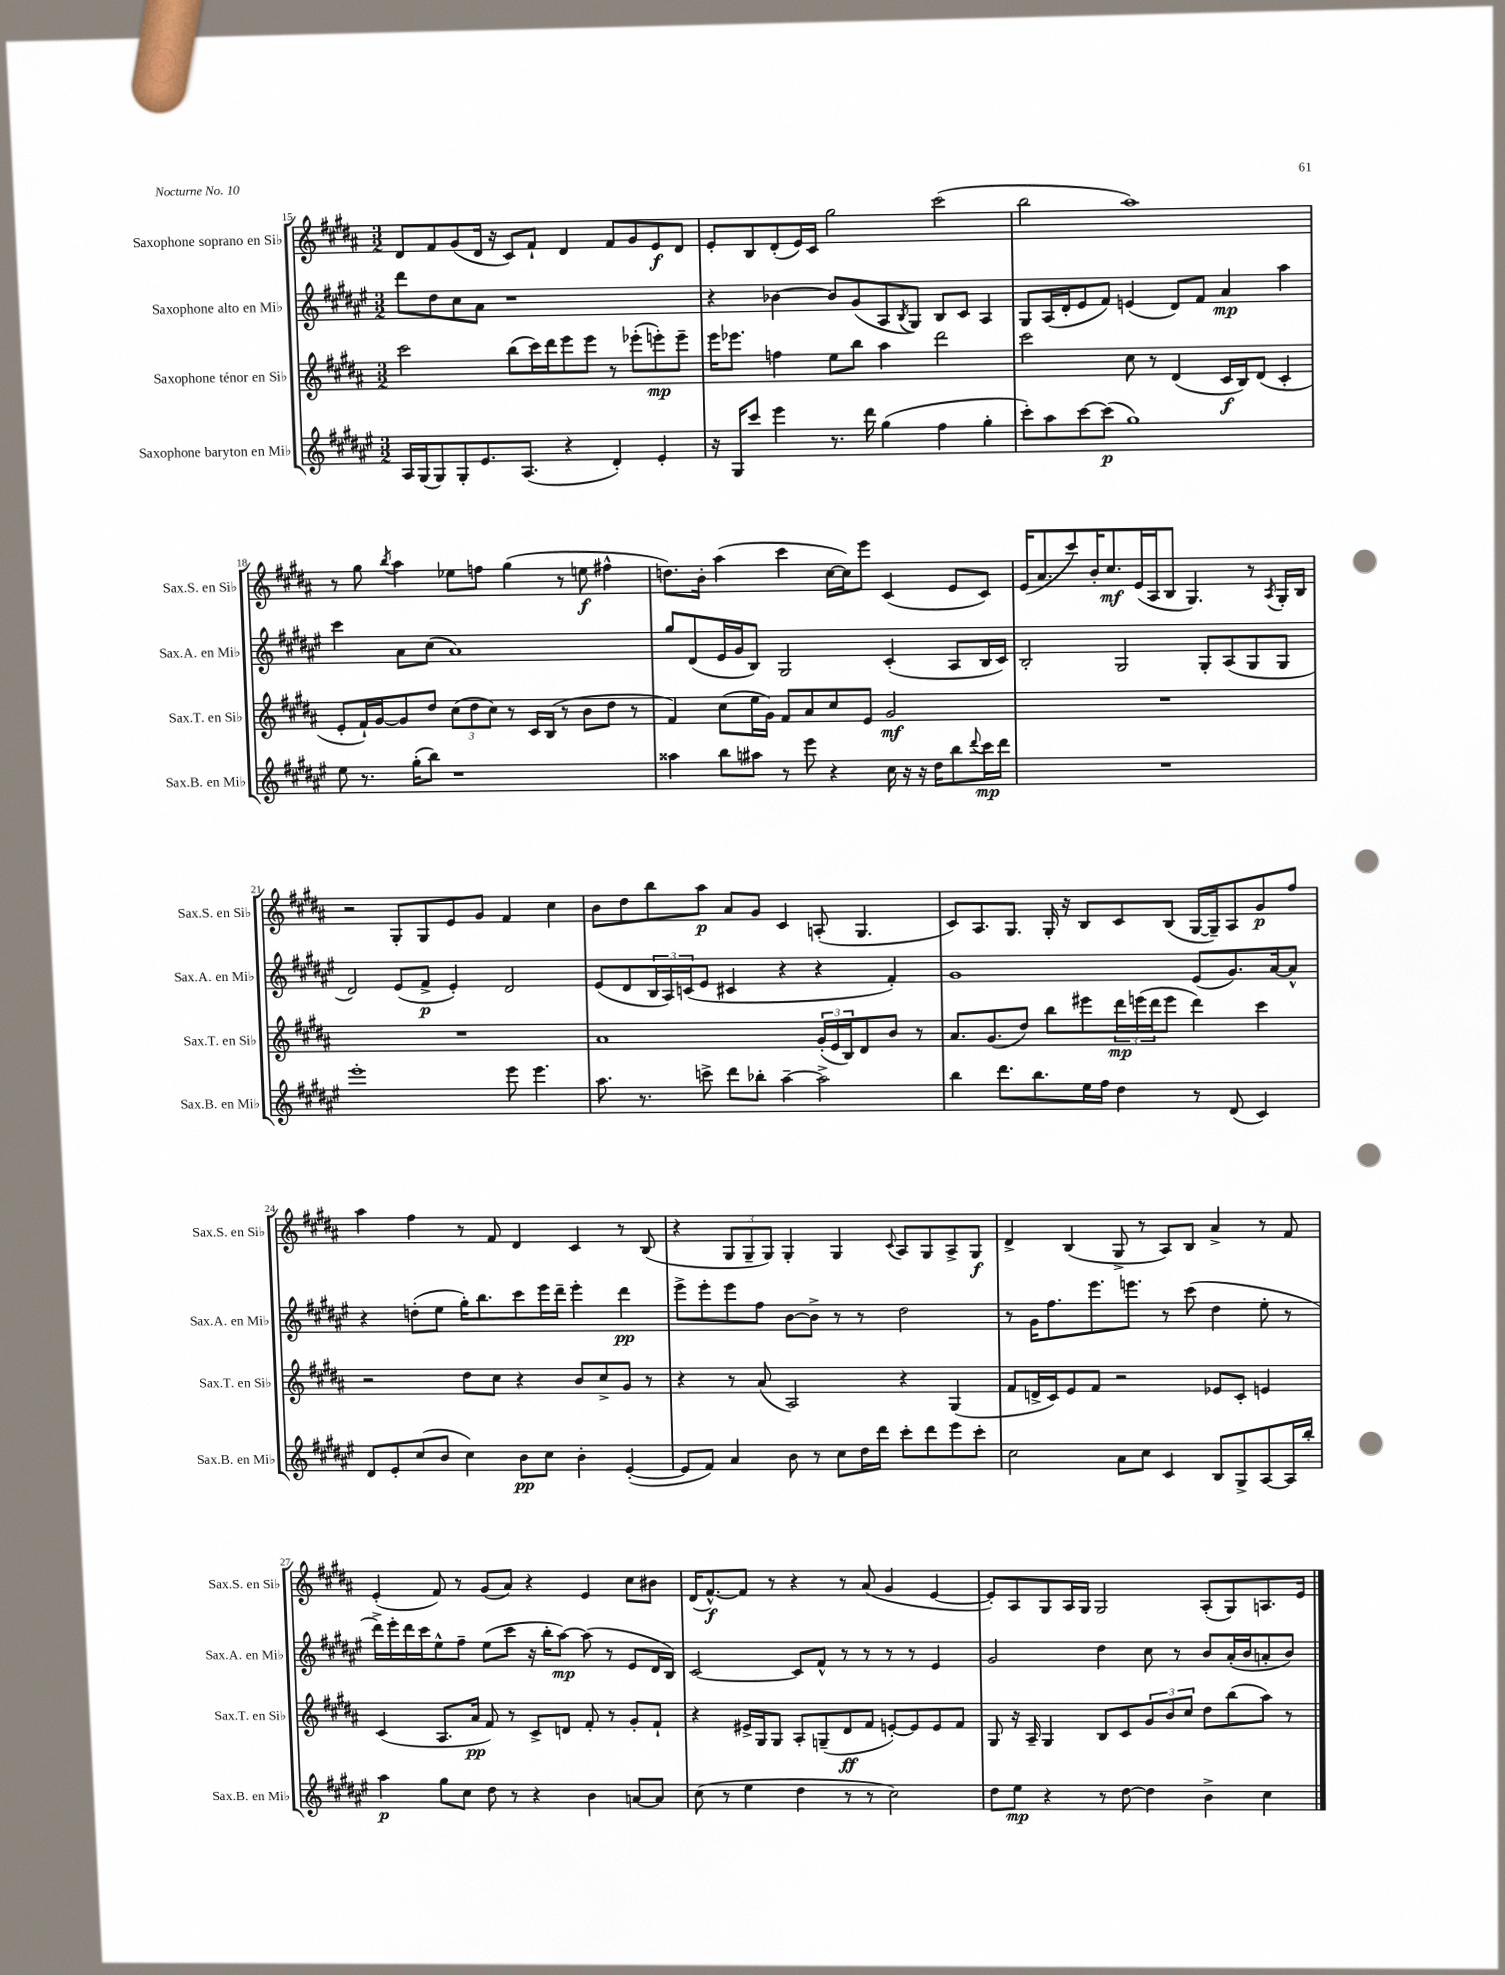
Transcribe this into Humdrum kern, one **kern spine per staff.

**kern	**kern	**kern	**kern
*staff4	*staff3	*staff2	*staff1
*clefG2	*clefG2	*clefG2	*clefG2
*k[f#c#g#d#a#e#]	*k[f#c#g#d#a#]	*k[f#c#g#d#a#e#]	*k[f#c#g#d#a#]
*M3/2	*M3/2	*M3/2	*M3/2
16A#/LL	2ccc#\	8ddd#\L	8d#/L
(16G#/J	.	.	.
8G#/)	.	8dd#\	8f#/
8G#'/	.	8cc#\	(8g#/
8.e#/	.	8a#\J	16d#/Jk
.	.	.	16r
.	(8bb\L	1r	8c#/L)
(8.A#/J	.	.	.
.	16ccc#\L)	.	8f#`/J
.	16ddd#\J	.	.
4r	8eee\	.	4d#/
.	8eee\J	.	.
4d#'/)	8r	.	8f#/L
.	(8eee-'\L	.	8g#/
4e#'/	8eee'\)	.	8e/
.	8eee~\J	.	8d#/J
=	=	=	=
16r	16eee\LK	4r	8e'/L
16G#/LK	8.eee-\J	.	.
8ccc#/J	.	.	8B/
4eee#\	4ff\	[4b-\	(8d#'/
.	.	.	16e/L)
.	.	.	16c#/JJ
8.r	8ee\L	8b-/]L	2gg#\
.	8bb\J	(8g#/	.
16ddd#\	.	.	.
(4gg#\	4aa#\	8A#/	.
.	.	8qB/	.
.	.	8G#/J)	.
4ff#\	2ddd#\	8B/L	(2ccc#\
.	.	8c#/J	.
4gg#'\	.	4A#/	.
=	=	=	=
8ccc#'\L)	2ccc#\	8G#/L	2bb\
8aa#\	.	(16A#/L	.
.	.	16d#'/J	.
[8ccc#\	.	8e#/	.
(8ccc#\]J	.	8f#/J)	.
1gg#)	8cc#\	(4e/	1aa#)
.	8r	.	.
.	(4d#/	8d#/L)	.
.	.	8f#/J	.
.	16c#/LL	4a#/	.
.	16B/J)	.	.
.	(8d#/J	.	.
.	4c#'/	4aa#\	.
=	=	=	=
8ee#\	8e'/L	4ccc#\	8r
8.r	16f#`/L)	.	8gg#\
.	[16g#/J	.	.
.	.	.	8qbb/
.	8g#/]	8a#\L	4aa#\
(16gg#'\LK	.	.	.
8bb\J)	8dd#/J	(8cc#\J	.
1r	(12cc#\L	1a#)	8ee-\L
.	12dd#\	.	.
.	.	.	8ff\J
.	12cc#\J)	.	.
.	8r	.	(4gg#\
.	16c#/LL	.	.
.	(16B/JJ	.	.
.	8r	.	8r
.	8b\L	.	8ee\
.	8dd#\J	.	4ff#^^\
.	8r	.	.
=	=	=	=
4aa##\	4f#/)	8gg#/L	8.dd\L)
.	.	(8d#/	.
.	.	.	16b'\Jk
8bb\L	(8cc#\L	16e#/L	(4aa#\
.	.	16g#/J	.
8aa#\J	16ee\L	8B/J)	.
.	16g#\JJ)	.	.
8r	8f#/L	2G#/	4ccc#\
8eee#\	8a#/	.	.
4r	8cc#/	.	[16cc#\LL
.	.	.	16cc#\]J)
.	8e/J	.	8eee\J
16cc#\	2g#/	(4c#'/	(4c#/
16r	.	.	.
16r	.	.	.
16dd#\LK	.	.	.
8bb\	.	8A#/L	8e/L
8qqddd#/	.	.	.
16ccc#\L	.	16B/L	8c#/J)
16ddd#\JJ	.	16c#/JJ)	.
=	=	=	=
1.r	1.r	2B'/	(16e/LK
.	.	.	8.a#/
.	.	.	8ccc#/)
.	.	.	16b'/K
.	.	.	8.cc#/
.	.	2G#/	.
.	.	.	(16e/L
.	.	.	16A#/J
.	.	.	8B/J
.	.	.	4.G#/)
.	.	8G#'/L	.
.	.	(8A#/	.
.	.	8G#/	8r
.	.	.	8qA#/
.	.	8G#/J	16G#'/LL
.	.	.	16B/JJ
=	=	=	=
1eee#'	1.r	2d#/)	2r
.	.	(8e#/L	8G#'/L
.	.	8f#^/J	8G#/
.	.	4e#'/)	8e/
.	.	.	8g#/J
8eee#\	.	2d#/	4f#/
4.eee#\	.	.	.
.	.	.	4cc#\
=	=	=	=
8.aa#\	1a#	(8e#/L	8b\L
.	.	8d#/	8dd#\
8.r	.	.	.
.	.	24B/L	8bb\
.	.	24A#/)	.
.	.	(24c/J	.
8ccc^\	.	8e#/J	8aa#\J
8ddd#\L	.	4c#/	8a#/L
8bb-'\J	.	.	8g#/J
[4aa#~\	.	4r	4c#/
2aa#^\]	(24g#'/LL	4r	(8A'/
.	24e/	.	.
.	24B/J)	.	.
.	8d#/	.	4.G#/
.	8b/J	4f#'/)	.
.	8r	.	.
=	=	=	=
4bb\	8.a#/L	1g#	8c#/L)
.	.	.	8.A#/
.	(8.g#/	.	.
8.ddd#\L	.	.	.
.	.	.	8.G#/J
.	8dd#/J)	.	.
8.bb\	.	.	.
.	8bb\L	.	16G#'/
.	.	.	16r
16ee#\L	8eee#\	.	8B/L
16ff#\JJ	.	.	.
4dd#\	24ddd#\L	.	8c#/
.	(24eee\	.	.
.	24ddd#\J	.	.
.	8eee\J	.	(8B/J
8r	4ddd#\)	(8e#/L	[16G#/LL
.	.	.	16G#~/]J)
(8d#/	.	8.g#/)	8A#/
4c#/)	4ccc#\	.	8g#/
.	.	[16a#/k	.
.	.	8a#^^/]J	8ff#/J
=	=	=	=
8d#/L	2r	4r	4aa#\
8e#'/	.	.	.
(8cc#/	.	(8dd'\L	4ff#\
8b/J	.	8ee#\J	.
4cc#\)	8dd#\L	16gg#'\LK)	8r
.	.	8.bb\	.
.	8cc#\J	.	8f#/
8b\L	4r	8ccc#\	4d#/
8cc#\J	.	16eee#\L	.
.	.	16ddd#~\JJ	.
4b'\	8b/L	4eee#'\	4c#/
.	8cc#^/	.	.
([4e#'/	8g#/J	4ddd#\	8r
.	8r	.	(8B/
=	=	=	=
8e#/]L	4r	8eee#^\L	4r
8f#/J)	.	8eee#'\	.
4a#/	8r	8eee#\	12G#/L
.	.	.	12G#~/
.	(8a#/	8ff#\J	.
.	.	.	12G#/J)
8b\	2A#/)	[8b\L	4G#'/
8r	.	8b^\]J	.
8cc#\L	.	8r	4G#/
16dd#\L	.	8r	.
16ddd#\JJ	.	.	.
.	.	.	8qqc#/
8ccc#'\L	4r	2dd#\	8A#/L
8ddd#\	.	.	8G#/
8eee#\	(4G#/	.	8A#^/
8ccc#'\J	.	.	8G#/J
=	=	=	=
2cc#\	8f#/L	8r	4d#^/
.	16d^/L	16g#\LK	.
.	16c#/J)	8.ff#\	.
.	8e/	.	(4B/
.	8f#/J	8.eee#\	.
8a#\L	2r	.	8G#^/
.	.	8.eee\J	.
8cc#\J	.	.	8r
4c#/	.	8r	8A#/L)
.	.	(8ccc#\	8B/J
8B/L	8e-/L	4dd#\	4a#^/
8G#^/	8c#'/J	.	.
[8A#/	4e/	8ee#'\	8r
16A#/]L	.	8r	8f#/
16bb'/JJ	.	.	.
=	=	=	=
4aa#\	(4c#/	16ddd#^\LL)	(4e'/
.	.	16eee#'\	.
.	.	16ddd#\	.
.	.	16ccc#\J	.
8gg#\L	8.A#/L	8ee#^^\	8f#/)
8cc#\J	.	8ff#~\J	8r
.	16a#/Jk	.	.
8dd#\	8f#/)	(8ee#\L	(8g#/L
8r	8r	8ccc#\J	8a#/J)
4r	8c#^/L	16r	4r
.	.	16bb'\LK	.
.	8d/J	[8aa#\J)	.
4b\	8f#'/	(8aa#\]	4e/
.	8r	8r	.
[8a/L	8g#'/L	8e#/L	8cc#\L
8a/]J	8f#`/J	16d#/L	8b#\J
.	.	16B/JJ)	.
=	=	=	=
(8cc#\	4r	[2c#/	(16d#/LK
.	.	.	[8.f#^^/)
8r	.	.	.
4ee#\	16e#^/LL	.	8f#/]J
.	16G#/J	.	.
.	8G#/J	.	8r
4dd#\	8A#'/L	8c#/]L	4r
.	(8G~/	8f#^^/J	.
8r	8d#/	8r	8r
8r	8f#/J	8r	(8a#/
2cc#\)	[8e'/L)	8r	4g#/
.	8e/]	8r	.
.	8e/	4e#/	[4e/
.	8f#/J	.	.
=	=	=	=
8dd#\L	8G#/	2g#/	8e'/]L)
8ee#\J	16r	.	8A#/
.	16A#~/	.	.
4r	4G#/	.	8G#/
.	.	.	16A#/L
.	.	.	16G#/JJ
8r	8B/L	4dd#\	2G#/
[8dd#\	8c#/	.	.
4dd#\]	12g#/	8cc#\	.
.	12b/	.	.
.	.	8r	.
.	12cc#/J	.	.
4b^\	8dd#\L	8b/L	(8A#'/L
.	(8bb\	(16a#'/L	8G#/)
.	.	16b/J	.
4cc#\	8aa#\J)	8a'/	8.A/
.	8r	8b/J)	.
.	.	.	16e/Jk
==	==	==	==
*-	*-	*-	*-
